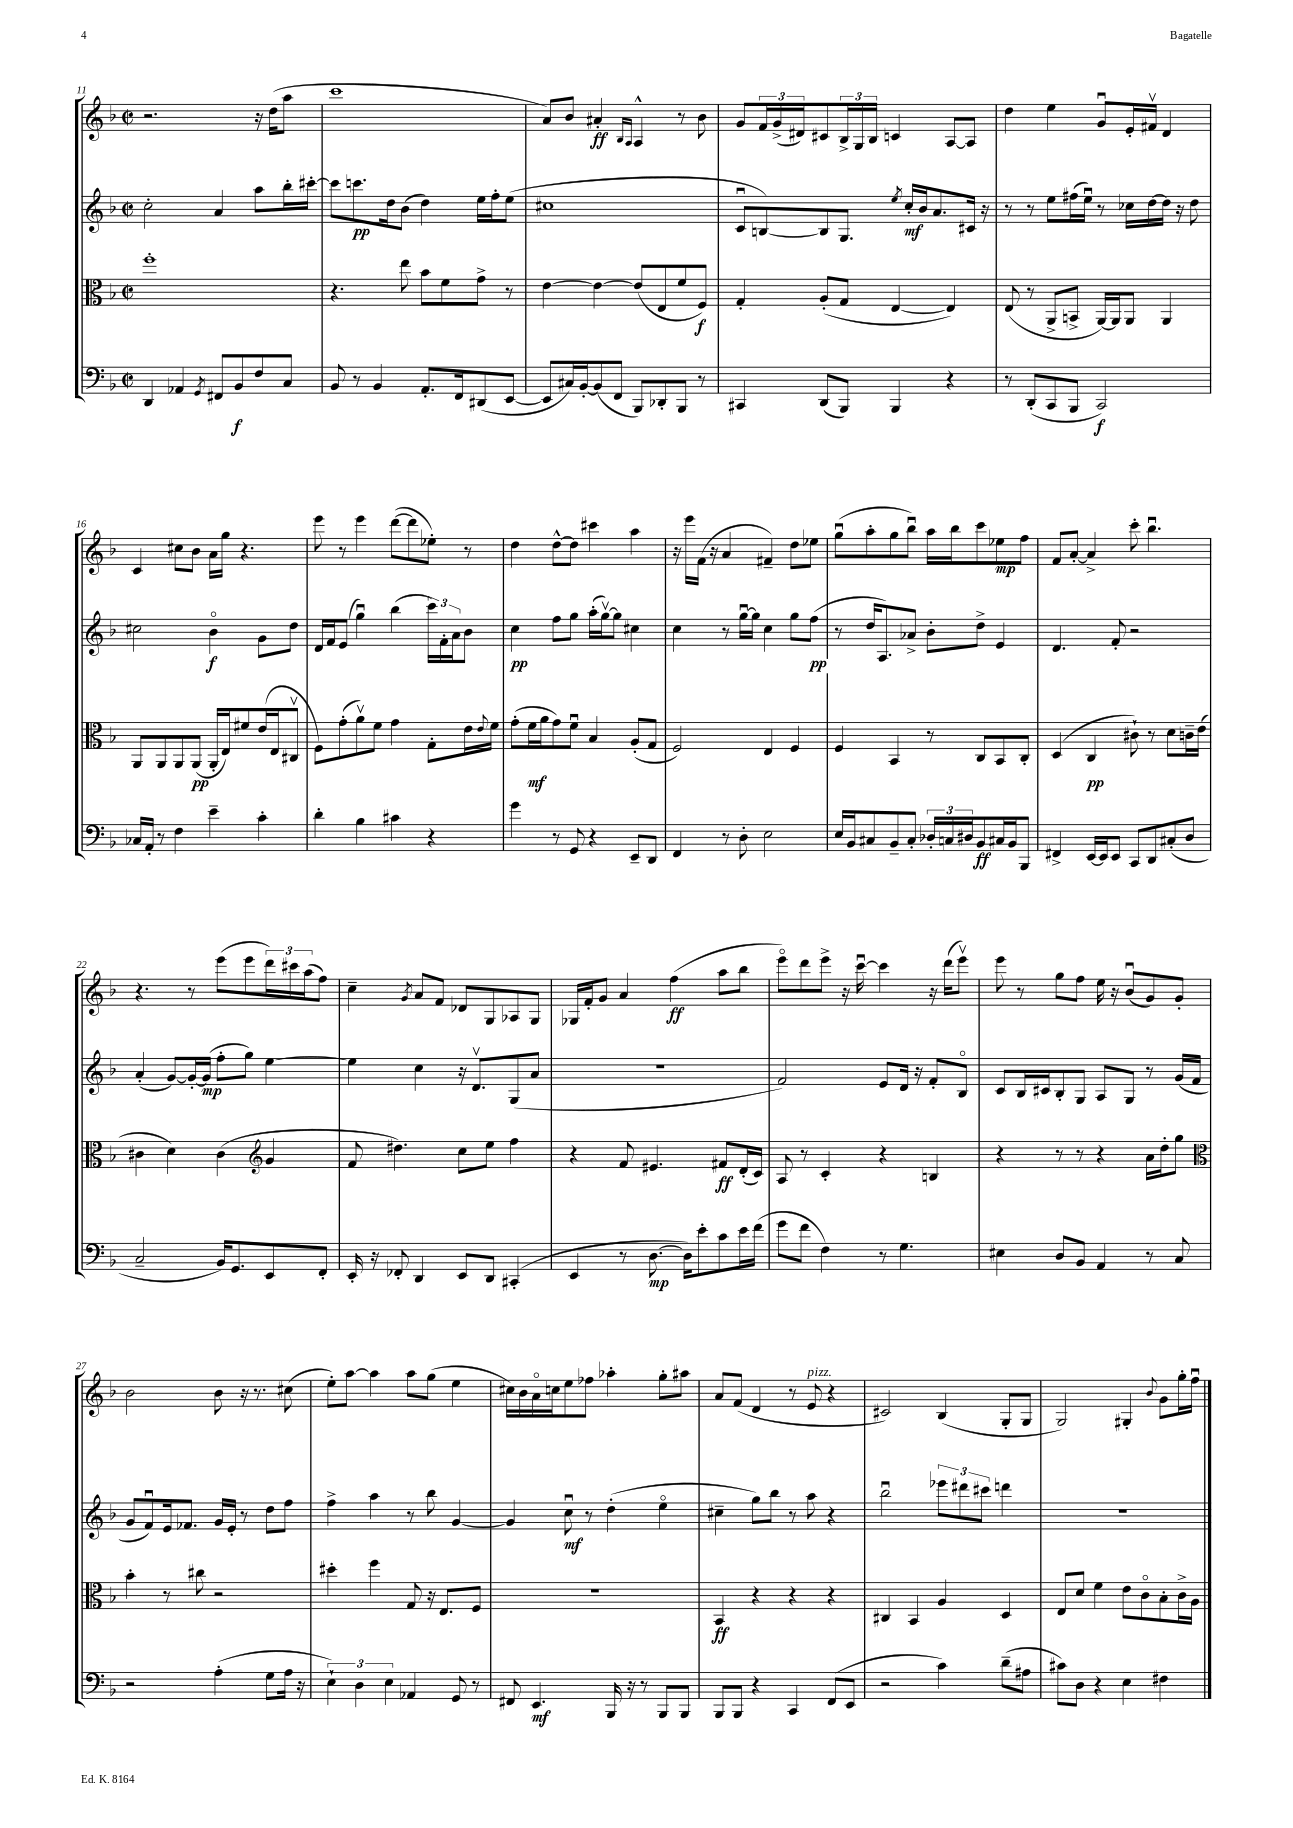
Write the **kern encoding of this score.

**kern	**kern	**kern	**kern
*staff4	*staff3	*staff2	*staff1
*clefF4	*clefC3	*clefG2	*clefG2
*k[b-]	*k[b-]	*k[b-]	*k[b-]
*M2/2	*M2/2	*M2/2	*M2/2
*met(c|)	*met(c|)	*met(c|)	*met(c|)
4DD	1ff'	2cc'	2.r
4AA-	.	.	.
8qGG	.	.	.
8FF#	.	4a	.
8BB-	.	.	.
8F	.	8aa	16r
.	.	.	(16dd
8C	.	16bb-'	8aa
.	.	[16ccc#'	.
=	=	=	=
8BB-	4.r	8ccc#]	1ccc
8r	.	8.ccc	.
4BB-	.	.	.
.	.	16dd	.
.	8ee	(8b-	.
8.AA'	8b-	4dd)	.
.	8f	.	.
16FF	.	.	.
(8DD#	8g^	16ee	.
.	.	16ff'	.
[8EE	8r	(8ee	.
=	=	=	=
8EE]	[4e	1cc#	8a)
16C#)	.	.	8b-
[16BB-'	.	.	.
(8BB-]	4e_	.	4a#'
8FF	.	.	.
.	.	.	16qqB-
.	.	.	16qqA
8BBB-)	(8e]	.	4A^^
8DD-'	8E	.	.
8BBB-	8f	.	8r
8r	8F)	.	8b-
=	=	=	=
4CC#	4G'	8cu	8g
.	.	[8B)	24f
.	.	.	(24g^
.	.	.	24d#)
(8DD	(8A'	8B]	8c#
8BBB-)	8G	8.G	24B-^
.	.	.	24G
.	.	.	24B-
4BBB-	[4E	.	4c
.	.	8qee	.
.	.	16cc'	.
.	.	16b-	.
.	.	8.a	.
4r	4E])	.	[8A
.	.	16c#	8A]
.	.	16r	.
=	=	=	=
8r	(8E	8r	4dd
(8DD'	8r	8r	.
8CC	8AA^	8ee	4ee
8BBB-	8BB^	(16ff#	.
.	.	16eeu)	.
2CC)	[16AA)	8r	8gu
.	16AA]	.	.
.	8AA	16cc-	16e'
.	.	[16dd	16f#v
.	4AA	16dd]	4d
.	.	16r	.
.	.	8dd	.
=	=	=	=
16C-	8AA	2cc#	4c
16AA'	.	.	.
8r	8AA	.	.
4F	8AA	.	8cc#
.	(8AA	.	8b-
4e~	16AA'	4b-o	16a
.	16E)	.	16gg
.	8f#	.	4.r
4c'	(16e	8g	.
.	16E	.	.
.	8C#v	8dd	.
=	=	=	=
4d'	8F)	16d	8eee
.	.	16f	.
.	(8g'	(8e	8r
4B-	8av)	4ggu)	4eee
.	8f	.	.
4c#	4g	(4bb-	([8ddd
.	.	.	8ddd]
4r	8G'	24ccc)	8ee-')
.	.	24f'	.
.	.	24a	.
.	16e	8b-	8r
.	8qqe	.	.
.	16f	.	.
=	=	=	=
4g	(8g'	4cc	4dd
.	16f	.	.
.	16a	.	.
8r	8g)	8ff	[8dd^^
8GG	8fu	8gg	8dd]
4r	4B-	(16aa'	4ccc#
.	.	[16ggv)	.
.	.	8gg]	.
8EE~	(8A'	4cc#	4aa
8DD	8G	.	.
=	=	=	=
4FF	2F)	4cc	16r
.	.	.	16eee
.	.	.	(16f
.	.	.	16r
8r	.	8r	4a
8D'	.	[16ggu	.
.	.	16gg]	.
2E	4E	4cc	4f#~)
.	4F	8gg	8dd
.	.	(8ff	8ee-
=	=	=	=
16E	4F	8r	(8ggu
16BB-	.	.	.
8C#	.	16dd	8aa'
.	.	8.A)	.
8BB-~	4BB-	.	8gg
8C#'	.	8a-^	8bb-u)
24D-'	8r	8b-'	16aa
24C	.	.	.
.	.	.	16bb-
24D#	.	.	.
8BB-	8C	8dd^	8ccc
16C#	8BB-	4e	8ee-
16BB-	.	.	.
8BBB-	8C'	.	8ff
=	=	=	=
4FF#^	(4D	4.d	8f
.	.	.	[8a'
[16EE	4C	.	4a^]
16EE]	.	.	.
8EE	.	8f'	.
8CC	8c#`)	2r	8ccc'
8DD	8r	.	4.bb-u
(8C#'	8d	.	.
8D	16c~	.	.
.	(16e	.	.
=	=	=	=
2C~	4c#	(4a'	4.r
.	4d)	[8g)	.
.	.	16g'_	8r
.	.	(16g]	.
16BB-)	(4c#	8ff'	(8eee
8.GG	.	.	.
.	.	8gg)	8eee
*	*clefG2	*	*
8EE	4g	[4ee	24ddd)
.	.	.	24ccc#
.	.	.	(24aa
8FF'	.	.	8ff)
=	=	=	=
16EE'	8f	4ee]	4cc~
16r	.	.	.
8FF-'	4.dd#)	.	.
.	.	.	8qg
4DD	.	4cc	8a
.	.	.	8f
8EE	8cc	16r	8d-
.	.	8.dv	.
8DD	8ee	.	8G
(4CC#'	4ff	(8G	8A-
.	.	8a	8G
=	=	=	=
4EE	4r	1r	16G-
.	.	.	16f'
.	.	.	8g
8r	8f	.	4a
[8.D	4.e#	.	.
.	.	.	(4ff
16D])	.	.	.
8e'	.	.	.
8c	8f#	.	8aa
16e	(16d'	.	8bb-
(16f	16c)	.	.
=	=	=	=
8g	8A	2f)	8eeeo)
8f	8r	.	8ddd
4F)	4c'	.	8eee^
.	.	.	16r
.	.	.	[16cccu
8r	4r	8e	4ccc]
4.G	.	16d	.
.	.	16r	.
.	4B	8f'	16r
.	.	.	(16ddd
.	.	8B-o	8eeev)
=	=	=	=
4E#	4r	8c	8eee
.	.	16B-	8r
.	.	16c#	.
8D	8r	8B-'	8gg
8BB-	8r	8G	8ff
4AA	4r	8A	16ee
.	.	.	16r
.	.	8G	(8b-u
8r	16a	8r	8g)
.	16dd'	.	.
8C	8gg	(16g	8g'
.	.	16f	.
=	=	=	=
*	*clefC3	*	*
2r	4b-'	8g	2b-
.	.	8fu)	.
.	8r	16e	.
.	.	8.f-	.
.	8cc#	.	.
(4A'	2r	16g	8b-
.	.	16e'	.
.	.	8r	16r
.	.	.	8.r
8G	.	8dd	.
16A	.	8ff	(8cc#
16r	.	.	.
=	=	=	=
6E`)	4dd#'	4ff^	8ee')
.	.	.	[8aa
6D	.	.	.
.	4ff	4aa	4aa]
6E	.	.	.
4AA-	8G	8r	8aa
.	16r	8bb-	(8gg
.	8.E	.	.
8GG	.	[4g	4ee
8r	8F	.	.
=	=	=	=
8FF#	1r	4g]	16cc#)
.	.	.	16b-
4.EE	.	.	16ao
.	.	.	16cc
.	.	8ccu	8ee
.	.	8r	8ff-
16BBB-	.	(4dd'	4aa-'
16r	.	.	.
8r	.	.	.
8BBB-	.	4eeo	8gg'
8BBB-	.	.	8aa#
=	=	=	=
8BBB-	4BB-	4cc#~	8a
8BBB-	.	.	(8f
4r	4r	8gg)	4d
.	.	8bb-	.
4CC	4r	8r	8r
.	.	8aa	8e
(8FF	4r	4r	4r
8EE	.	.	.
=	=	=	=
2r	4C#	2bb-u	2c#)
.	4BB-	.	.
4c)	4A	12eee-	(4B-
.	.	12ddd#	.
.	.	12ccc#	.
(8d~	4D	4ddd	8G'
8A#	.	.	8G
=	=	=	=
8c#)	8E	1r	2G)
8D	8d	.	.
4r	4f	.	.
4E	8e	.	4G#'
.	8co	.	.
.	.	.	8qqb-
4F#	8B-'	.	8g
.	16c^	.	16gg'
.	16A	.	16ffu
==	==	==	==
*-	*-	*-	*-
